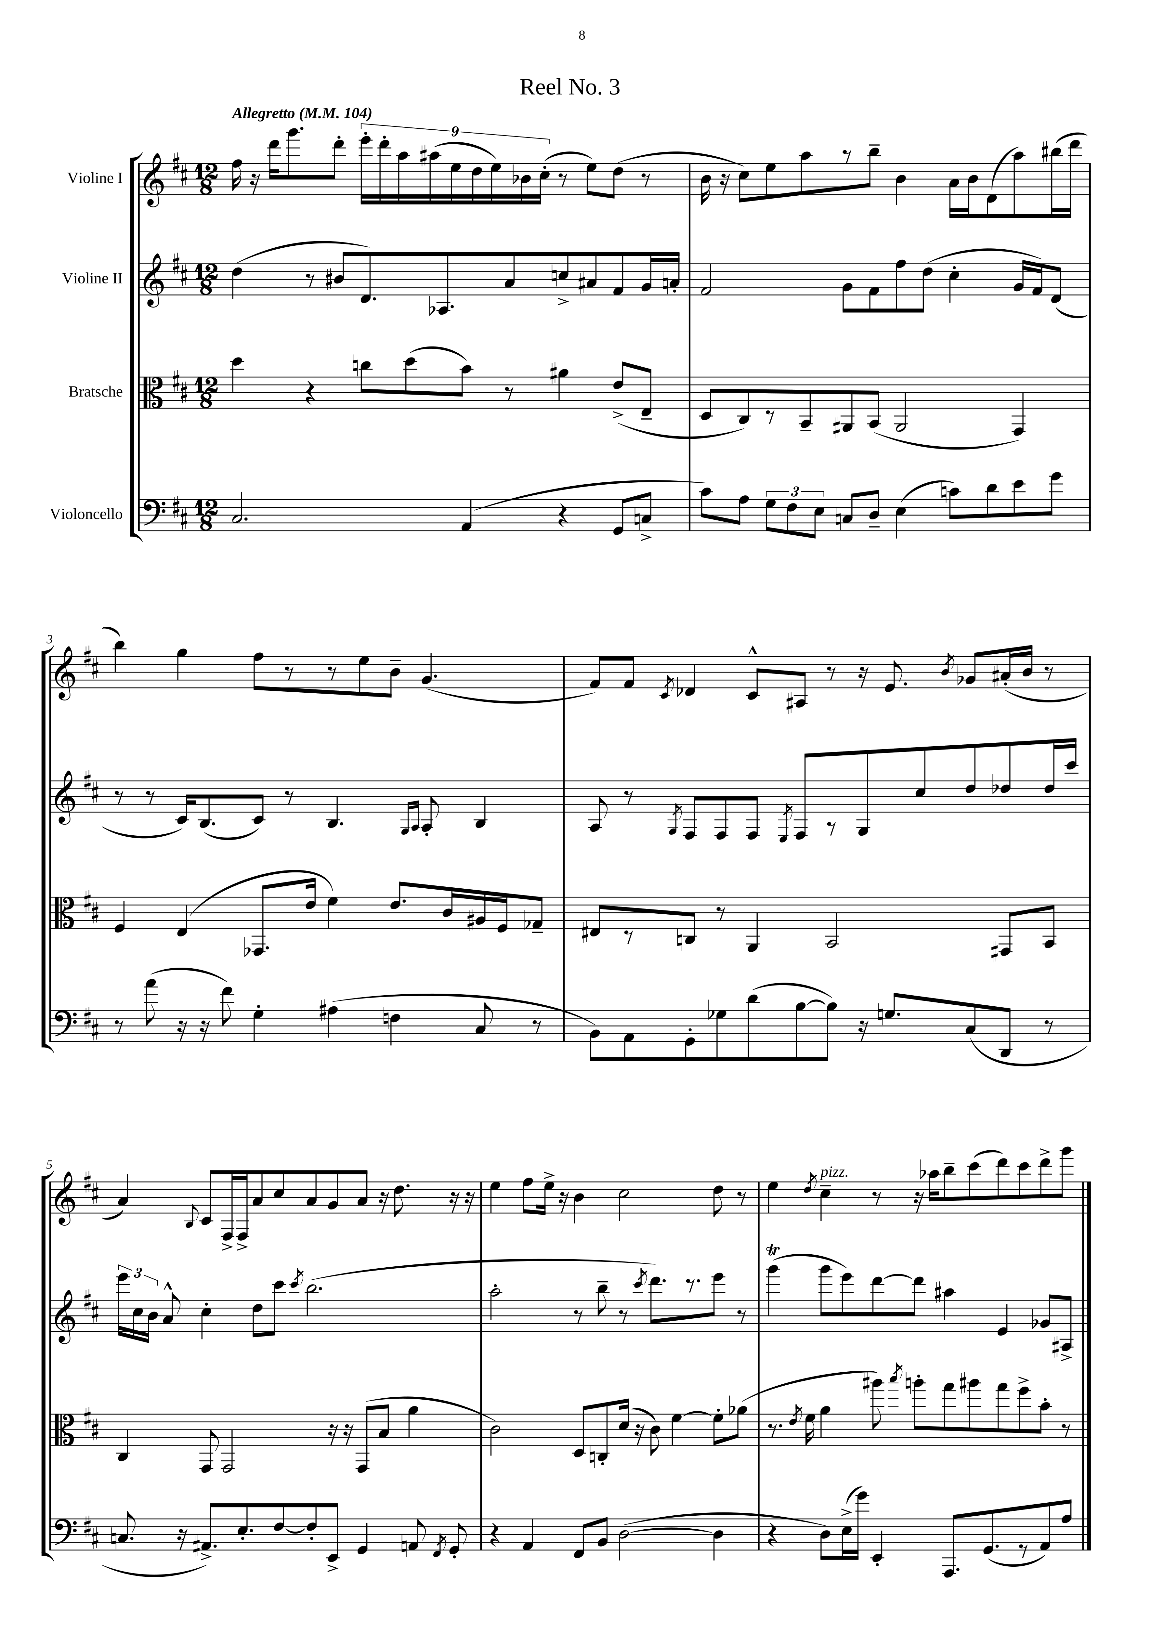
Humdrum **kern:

**kern	**kern	**kern	**kern
*part4	*part3	*part2	*part1
*staff4	*staff3	*staff2	*staff1
*I"Violoncello	*I"Bratsche	*I"Violine II	*I"Violine I
*clefF4	*clefC3	*clefG2	*clefG2
*k[f#c#]	*k[f#c#]	*k[f#c#]	*k[f#c#]
*M12/8	*M12/8	*M12/8	*M12/8
*MM104	*MM104	*MM104	*MM104
=1	=1	=1	=1
!	!	!	!LO:TX:a:B:t=Allegretto
2.C#/	4dd\	(4dd\	16ff#\
.	.	.	16r
.	.	.	16ddd\KL
.	.	.	8.ggg\
.	4r	8r	.
.	.	8b#X/L	8ddd'\J
.	8ccn\L	8.d/)	18eee'\LL
.	.	.	18ddd'\
.	.	.	18aa\
.	(8dd\	.	.
.	.	.	(18aa#X\
.	.	8.A-X/	.
.	.	.	18ee\
(4AA/	8b\J)	.	.
.	.	.	18dd\
.	.	.	18ee\)
.	8r	8a/	.
.	.	.	18b-X\
.	.	.	(18cc#'\JJ
4r	4a#X\	8ccn^/	8r
.	.	8a#X/	8ee\L)
8GG/L	(8e^/L	8f#/	(8dd\J
8Cn^/J	8E~/J	16g/L	8r
.	.	16an'/JJ	.
=2	=2	=2	=2
8c#\L)	8D/L	2f#/	16b\
.	.	.	16r
8A\J	8C#/)	.	8cc#\L)
12G\L	8r	.	8ee\
12F#\	.	.	.
.	8BB~/	.	8aa\
12E\J	.	.	.
8Cn/L	8AA#X/	8g\L	8r
8D~/J	(8BB/J	8f#\	8bb~\J
(4E\	2AA#/	8ff#\	4b\
.	.	(8dd\J	.
8cn\L)	.	4cc#'\	16a\LL
.	.	.	16b\J
8d\	.	.	(8d\
8e\	4GG/)	16g/LL	8aa\)
.	.	16f#/J)	.
8g\J	.	(8d/J	(16bb#X\L
.	.	.	16ddd\JJ
!!LO:LB:g=z
=3	=3	=3	=3
8r	4F#/	8r	4bb\)
(8a\	.	8r	.
16r	(4E/	16c#/KL)	4gg\
16r	.	(8.B/	.
8f#\)	.	.	.
4G'\	8.GG-X/L	8c#/J)	8ff#\L
.	.	8r	8r
.	16e/Jk	.	.
(4A#X\	4f#\)	4.B/	8r
.	.	.	8ee\
4Fn\	8.e/L	.	8b~\J
.	.	16qqG/LL	.
.	.	16qqA/JJ	.
.	.	8A'/	(4.g/
.	16c#/L	.	.
8C#/	16A#X/	4B/	.
.	16F#/J	.	.
8r	8G-X~/J	.	.
=4	=4	=4	=4
8BB\L)	8E#X/L	8A/	8f#/L)
8AA\	8r	8r	8f#/J
.	.	8qG/	8qc#/
8GG'\	8Cn/J	8F#/L	4d-X/
8G-X\	8r	8F#/	.
(8d\	4AA/	8F#/J	8c#^^/L
.	.	8qE/	.
[8B\	.	8F#/L	8A#X/J
8B\J])	2BB/	8r	8r
16r	.	8G/	16r
8.Gn/L	.	.	8.e/
.	.	8cc#/	.
.	.	.	8qb/
(8C#/	.	8dd/	8g-X/L
8DD/J	8GG#X/L	8dd-X/	(16a#X'/L
.	.	.	16b/JJ
8r	8BB/J	16dd-/L	8r
.	.	16ccc#/JJ	.
!!LO:LB:g=z
=5	=5	=5	=5
8.Cn/	4C#/	24eee\LL	4a/)
.	.	24cc#\	.
.	.	24b\JJ	.
.	.	8a^^/	.
16r	.	.	.
.	.	.	8qqB/
8.AA#X^/L)	8GG/	4cc#'\	8c#/L
.	2GG/	.	16F#^/L
8.E'/	.	.	16F#^/J
.	.	8dd\L	8a/
[8F#/	.	8ccc#\J	8cc#/
.	.	8qccc#/	.
8F#'/]	.	(2.bb\	8a/
8EE^/J	16r	.	8g/
.	16r	.	.
4GG/	(8GG/L	.	8a/J
.	8B/J	.	16r
.	.	.	8.dd\
8AAn/	4a\	.	.
8qFF#/	.	.	.
8GG'/	.	.	16r
.	.	.	16r
=6	=6	=6	=6
4r	2c#\)	2aa'\	4ee\
4AA/	.	.	8ff#\L
.	.	.	16ee^\Jk
.	.	.	16r
8FF#/L	8D/L	8r	4b\
8BB/J	8Cn'/	8bb~\	.
([2D\	(16d/Jk	8r	2cc#\
.	16r	.	.
.	.	8qccc#/	.
.	8c#\)	8.ddd\L)	.
.	[4f#\	.	.
.	.	8.r	.
4D\]	8f#'\L]	8eee\J	8dd\
.	(8a-X\J	8r	8r
=7	=7	=7	=7
4r	8.r	(4gggT\	4ee\
.	8qe/	.	.
.	16f#\	.	.
.	.	.	8qdd/
!	!	!	!LO:TX:a:i:t=pizz.
8D\L)	4a\	8ggg\L	4cc#~\
(16E^\L	.	8eee\)	.
16g\JJ)	.	.	.
4EE'/	8aa#X\)	[8ddd\	8r
.	8qbb/	.	.
.	8aan'\L	8ddd\J]	16r
.	.	.	16aa-X\KL
8.AAA/L	8gg\	4aa#X\	8bb~\
.	8aa#X\	.	(8ccc#\
(8.GG/	.	.	.
.	8gg\	4e/	8ddd\)
8r	8ff#^\	.	8ccc#\
8AA/)	8b'\J	8g-X/L	8ddd^\
8A/J	8r	8A#X^/J	8ggg\J
==	==	==	==
*-	*-	*-	*-
